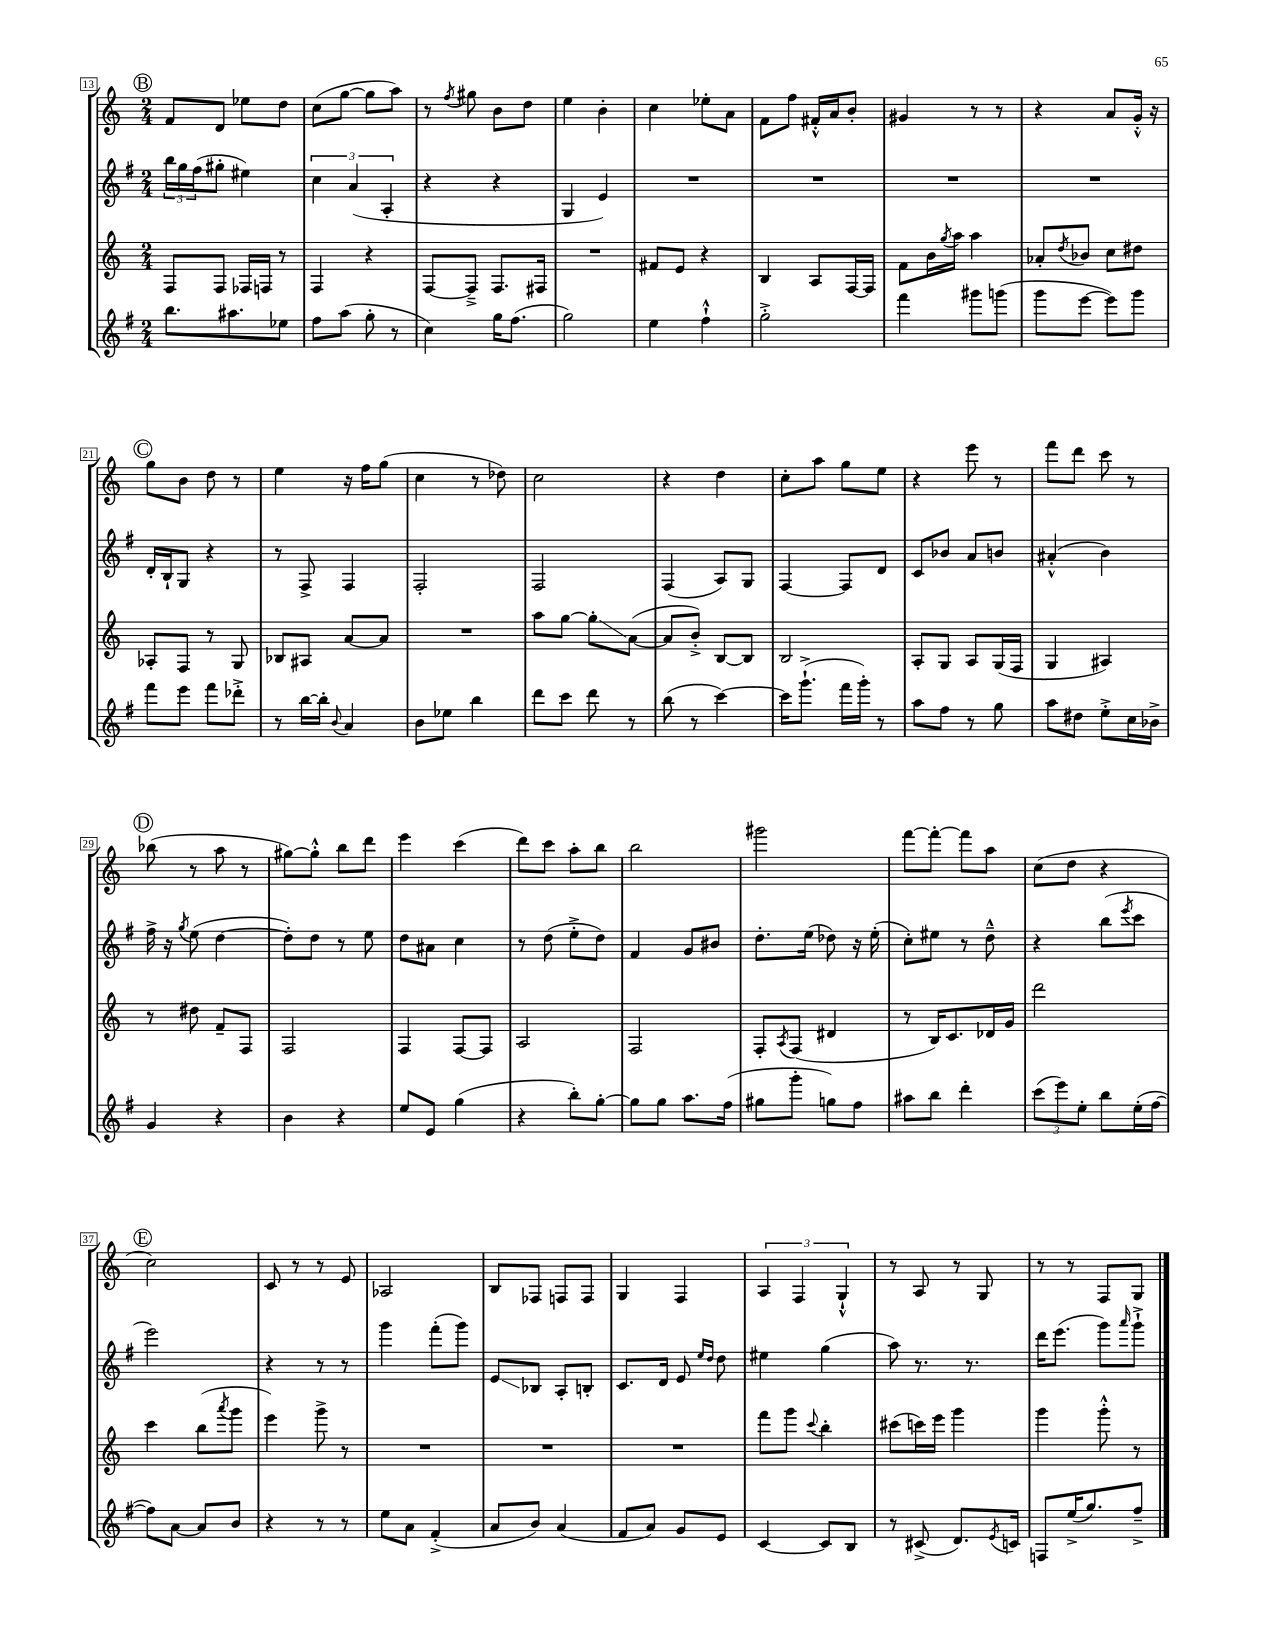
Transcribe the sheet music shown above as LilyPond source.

<<
\new StaffGroup <<
\new Staff = "s0" {
    \clef treble \key c \major \numericTimeSignature \time 2/4
    \mark \markup { \circle "B" } f'8 d'8 ees''8 d''8 |
    c''8( g''8~ g''8 a''8) |
    r8 \acciaccatura { f''8 } gis''8 b'8 d''8 |
    e''4 b'4-. |
    c''4 ees''8-. a'8 |
    f'8 f''8 fis'16-.-^ a'16 b'8-. |
    gis'4 r8 r8 |
    r4 a'8 g'16-.-^ r16 |
    \mark \markup { \circle "C" } g''8 b'8 d''8 r8 |
    e''4 r16 f''16 g''8( |
    c''4 r8 des''8) |
    c''2 |
    r4 d''4 |
    c''8-. a''8 g''8 e''8 |
    r4 e'''8 r8 |
    f'''8 d'''8 c'''8 r8 |
    \mark \markup { \circle "D" } bes''8( r8 a''8 r8 |
    gis''8~) gis''8-.-^ b''8 d'''8 |
    e'''4 c'''4( |
    d'''8) c'''8 a''8-. b''8 |
    b''2 |
    gis'''2 |
    f'''8~ f'''8~-. f'''8 a''8 |
    c''8( d''8 r4 |
    \mark \markup { \circle "E" } c''2) |
    c'8 r8 r8 e'8 |
    aes2 |
    b8 fes8 f8 f8 |
    g4 f4 |
    \tuplet 3/2 { a4 f4 g4-!-^ } |
    r8 a8 r8 g8 |
    r8 r8 f8 g8 \bar "|." |
}
\new Staff = "s1" {
    \clef treble \key g \major \numericTimeSignature \time 2/4
    \mark \markup { \circle "B" } \tuplet 3/2 { b''16 g''16 fis''16( } gis''8-. eis''4) |
    \tuplet 3/2 { c''4 a'4( a4-. } |
    r4 r4 |
    g4 e'4) |
    R2 |
    R2 |
    R2 |
    R2 |
    \mark \markup { \circle "C" } d'16-. b16-! g8 r4 |
    r8 fis8-> fis4 |
    fis2-. |
    fis2 |
    fis4( a8) g8 |
    fis4~ fis8 d'8 |
    c'8 bes'8 a'8 b'8 |
    ais'4-.-^( b'4) |
    \mark \markup { \circle "D" } fis''16-> r16 \acciaccatura { g''8 } e''8( d''4~ |
    d''8-.) d''8 r8 e''8 |
    d''8 ais'8 c''4 |
    r8 d''8( e''8-.-> d''8) |
    fis'4 g'8 bis'8 |
    d''8.-. e''16( des''8) r16 e''16-.( |
    c''8-.) eis''8 r8 d''8---^ |
    r4 b''8( \acciaccatura { e'''8 } c'''8 |
    \mark \markup { \circle "E" } e'''2) |
    r4 r8 r8 |
    g'''4 fis'''8-.( g'''8) |
    e'8\glissando bes8 a8-. b8-. |
    c'8. d'16 e'8 \grace { e''16 d''16 } d''8 |
    eis''4 g''4( |
    a''8) r8. r8. |
    d'''16 e'''8.( g'''8) \grace { a'''16 } g'''8-!-> \bar "|." |
}
\new Staff = "s2" {
    \clef treble \key c \major \numericTimeSignature \time 2/4
    \mark \markup { \circle "B" } f8 f8 fes16 f16 r8 |
    f4 r4 |
    f8~ f8---> f8. fis16 |
    R2 |
    fis'8 e'8 r4 |
    b4 a8 f16~ f16 |
    f'8 b'16 \acciaccatura { g''8 } a''16 a''4 |
    aes'8-. \acciaccatura { d''8 } bes'8 c''8 dis''8 |
    \mark \markup { \circle "C" } aes8-. f8 r8 g8 |
    bes8 ais8 a'8~ a'8 |
    R2 |
    a''8 g''8~ g''8-.\glissando a'8~( |
    a'8 b'8-.->) b8~ b8 |
    b2 |
    a8-. g8 a8 g16( f16 |
    g4 ais4) |
    \mark \markup { \circle "D" } r8 dis''8 f'8-- f8 |
    f2 |
    f4 f8~ f8 |
    a2 |
    f2 |
    f8-. \acciaccatura { a8 } f8( dis'4 |
    r8 b16) c'8. des'16 g'16 |
    d'''2 |
    \mark \markup { \circle "E" } c'''4 b''8( \acciaccatura { a'''8 } g'''8 |
    e'''4) g'''8-> r8 |
    R2 |
    R2 |
    R2 |
    f'''8 g'''8 \appoggiatura { c'''8 } b''4-. |
    cis'''8( c'''16) e'''16 g'''4 |
    g'''4 g'''8-.-^ r8 \bar "|." |
}
\new Staff = "s3" {
    \clef treble \key g \major \numericTimeSignature \time 2/4
    \mark \markup { \circle "B" } b''8. ais''8. ees''8 |
    fis''8 a''8( g''8-. r8 |
    c''4) g''16 fis''8.( |
    g''2) |
    e''4 fis''4-!-^ |
    g''2-.-> |
    fis'''4 gis'''8 g'''8( |
    g'''8 e'''8~ e'''8) g'''8 |
    \mark \markup { \circle "C" } fis'''8 e'''8 fis'''8 des'''8-.-> |
    r8 b''16~ b''16-. \appoggiatura { b'8 } a'4 |
    b'8 ees''8 b''4 |
    d'''8 c'''8 d'''8 r8 |
    b''8( r8 c'''4~) |
    c'''16 g'''8.-!->( fis'''16 g'''16-.) r8 |
    a''8 fis''8 r8 g''8 |
    a''8 dis''8 e''8-.-> c''16 bes'16-> |
    \mark \markup { \circle "D" } g'4 r4 |
    b'4 r4 |
    e''8 e'8 g''4( |
    r4 b''8-.) g''8~-. |
    g''8 g''8 a''8. fis''16( |
    gis''8 g'''8-. g''8) fis''8 |
    ais''8 b''8 d'''4-. |
    \tuplet 3/2 { c'''8( e'''8) e''8-. } b''8 e''16-.( fis''16~ |
    \mark \markup { \circle "E" } fis''8) a'8~ a'8 b'8 |
    r4 r8 r8 |
    e''8 a'8 fis'4-.->( |
    a'8 b'8) a'4( |
    fis'8 a'8) g'8 e'8 |
    c'4~ c'8 b8 |
    r8 cis'8->( d'8.) \acciaccatura { e'8 } c'16 |
    f8 e''16->( g''8.) fis''8---> \bar "|." |
}
>>
>>
\layout { \context { \Score currentBarNumber = #13 \override BarNumber.stencil = #(make-stencil-boxer 0.1 0.3 ly:text-interface::print) } }
